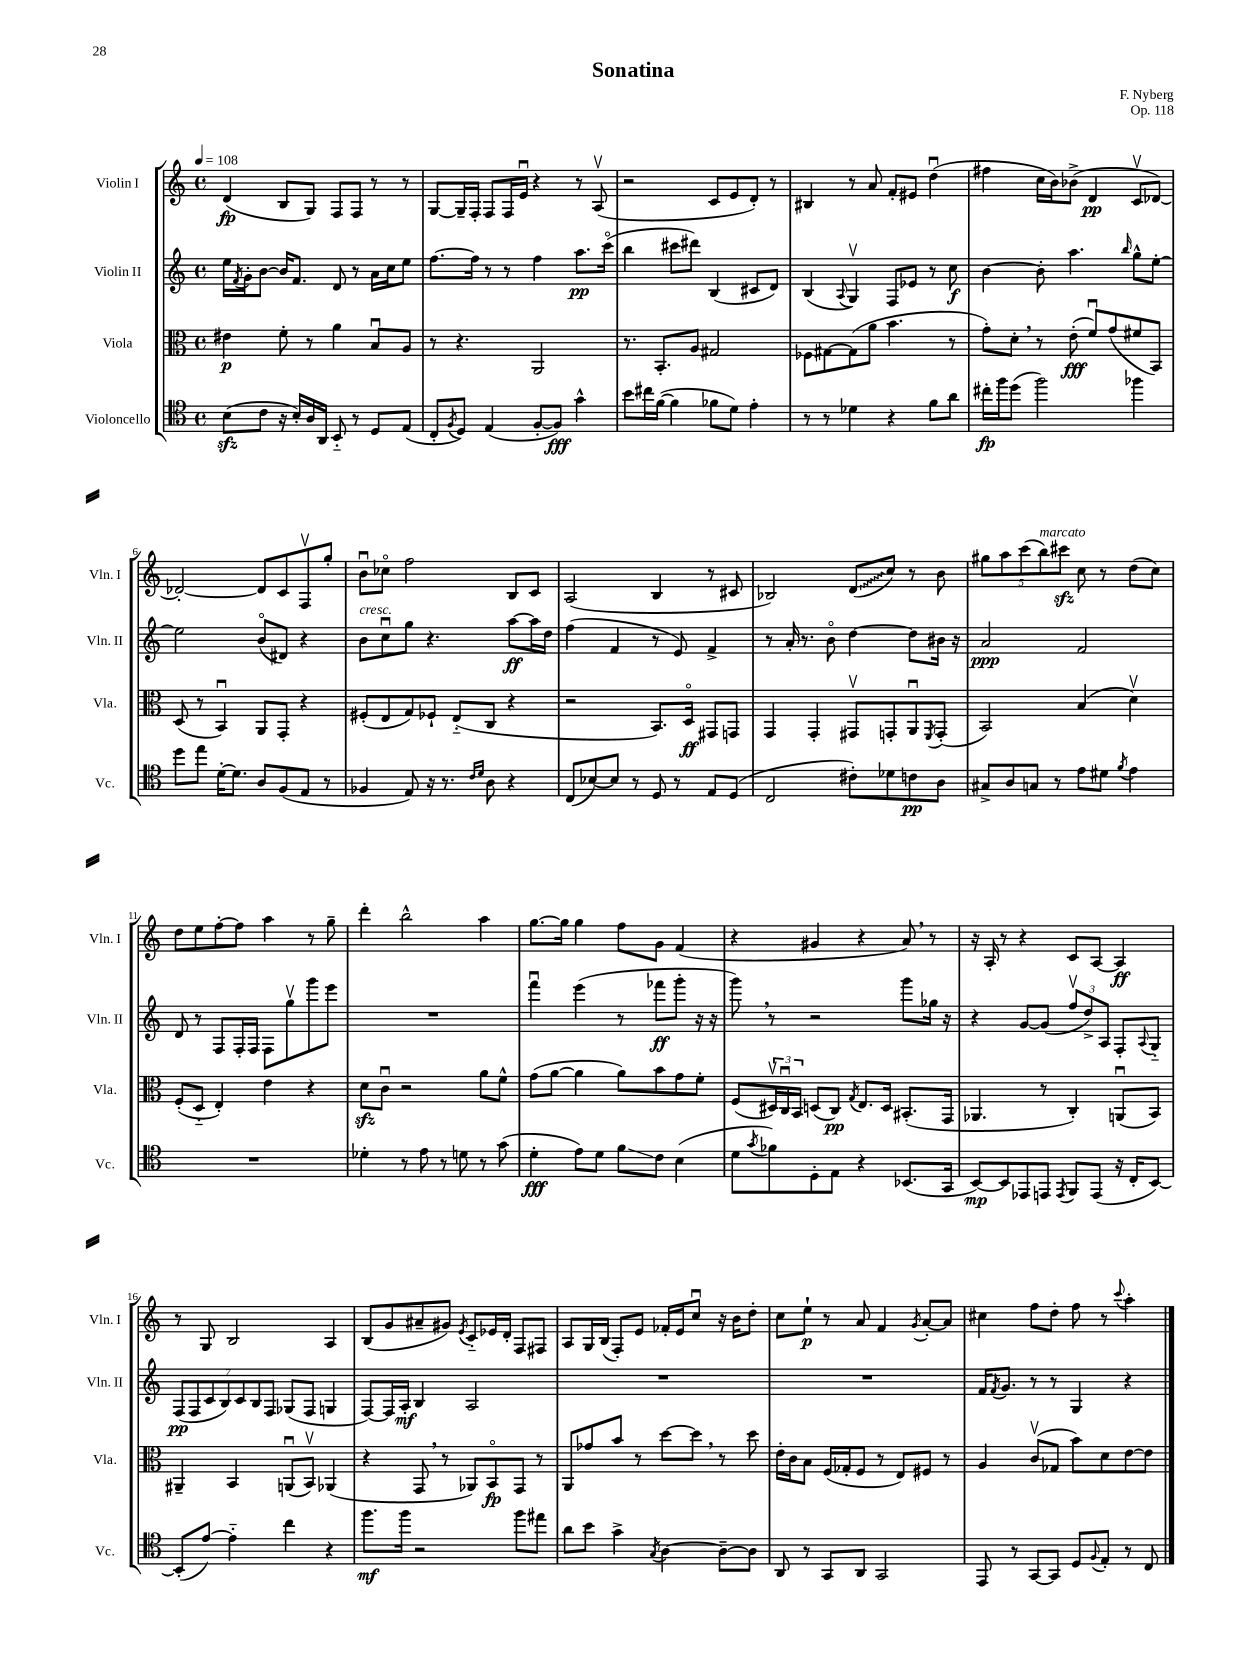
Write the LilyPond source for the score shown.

\header { title = "Sonatina" composer = "F. Nyberg" opus = "Op. 118" }
<<
\new StaffGroup <<
\new Staff = "s0" \with { instrumentName = "Violin I" shortInstrumentName = "Vln. I" } {
    \clef treble \key c \major \defaultTimeSignature \time 4/4 \tempo 4 = 108
    d'4\fp( b8 g8) f8 f8 r8 r8 |
    g8~ g16-- f16-. f8 f16 e'16\downbow r4 r8 a8\upbow( |
    r2 c'8 e'8 d'8-.) r8 |
    bis4 r8 a'8 f'8-. eis'8 d''4\downbow( |
    fis''4 c''16 b'16) bes'8->( d'4\pp c'8\upbow des'8~) |
    des'2~-. des'8 c'8 f8\upbow g''8-. |
    b'8\downbow ces''8\flageolet f''2 b8 c'8 |
    a2( b4 r8 cis'8 |
    bes2) \once \override Glissando.style = #'zigzag d'8\glissando( c''8) r8 b'8 |
    \tuplet 5/4 { gis''8 a''8 c'''8( b''8^\markup { \italic "marcato" }) cis'''8\sfz } c''8 r8 d''8( c''8) |
    d''8 e''8 f''8~-. f''8 a''4 r8 g''8-- |
    d'''4-. b''2-^ a''4 |
    g''8.~ g''16 g''4 f''8 g'8 f'4( |
    r4 gis'4 r4 a'8) \breathe r8 |
    r16 a16-. r8 r4 c'8 a8~ a4\ff |
    r8 g8 b2 a4 |
    b8( g'8 ais'8-- gis'8) \acciaccatura { e'8 } c'8-_ ees'16 d'16-. f8 fis8 |
    a8 g16 b16( f8-.) e'8 fes'16-. e'16 c''8\downbow r16 b'16 d''8-. |
    c''8 e''8-!\p r8 a'8 f'4 \acciaccatura { g'8 } a'8~-. a'8 |
    cis''4 f''8 d''8-. f''8 r8 \appoggiatura { c'''8 } a''4-. \bar "|." |
}
\new Staff = "s1" \with { instrumentName = "Violin II" shortInstrumentName = "Vln. II" } {
    \clef treble \key c \major \defaultTimeSignature \time 4/4
    e''16 \acciaccatura { f'8 } g'16-. b'8~ b'16 f'8. d'8 r8 a'16 c''16 e''8 |
    f''8.~ f''16 r8 r8 f''4 a''8.\pp c'''16\flageolet( |
    b''4 cis'''8 dis'''8) b4( cis'8 d'8) |
    b4( \appoggiatura { a8 } g4\upbow) f8 ees'8 r8 c''8\f |
    b'4~ b'8-. a''4. \grace { b''16 } g''8-^ e''8~-. |
    e''2 b'8\flageolet( dis'8) r4 |
    b'8^\markup { \italic "cresc." } c''8\downbow g''8 r4. a''8~\ff a''16 d''16 |
    f''4( f'4 r8 e'8) f'4-> |
    r8 a'16-. r8. b'8\flageolet d''4~ d''8 bis'16 r16 |
    a'2\ppp f'2 |
    d'8 r8 f8 f16-. f16 f8 g''8\upbow g'''8 e'''8 |
    R1 |
    f'''4\downbow e'''4( r8 fes'''8\ff g'''8-. r16 r16 |
    g'''8) \breathe r8 r2 g'''8 ges''16 r16 |
    r4 g'8~ g'8( \tuplet 3/2 { f''8\upbow d''8->) a8 } f8-. \appoggiatura { a8 } g8-_ |
    \tuplet 7/4 { f8\pp( f8 c'8 b8) c'8 b8 f8 } ges8( f8 g4 |
    f8~) f16 a16-.\mf b4 a2 |
    R1 |
    R1 |
    f'16 \acciaccatura { f'8 } g'8. r8 r8 g4 r4 \bar "|." |
}
\new Staff = "s2" \with { instrumentName = "Viola" shortInstrumentName = "Vla." } {
    \clef alto \key c \major \defaultTimeSignature \time 4/4
    eis'4\p f'8-. r8 a'4 b8\downbow a8 |
    r8 r4. a,2 |
    r8. b,8.-. a8 gis2 |
    fes8 gis8~ gis8( a'8 b'4. r8 |
    g'8-.) d'8-. \breathe r8 e'8-.\fff( f'8\downbow) g'8( fis'8 b,8) |
    d8( r8 b,4\downbow) a,8 g,8-. r4 |
    fis8-.( e8 g8) fes8-! e8-_( c8 r4 |
    r2 b,8.) d16\flageolet\ff gis,8 g,8 |
    g,4 g,4-. gis,8\upbow g,8-. a,8\downbow \acciaccatura { f,8 } g,8-.( |
    b,2) b4( d'4\upbow) |
    f8-.( d8-_ e4-.) e'4 r4 |
    d'8\sfz c'8\downbow r2 a'8 f'8-^ |
    g'8( a'8~ a'4 a'8) b'8 g'8 f'8-. |
    f8( \tuplet 3/2 { dis16\upbow) c16\downbow b,16 } d8( c8\pp) \acciaccatura { g8 } e8. d16 bis,8.-.( g,16 |
    aes,4. r8 c4-.) a,8\downbow( b,8) |
    ais,4-- b,4 a,8\downbow( b,8\upbow) aes,4( |
    r4 g,8 \breathe r8 aes,8) b,8\flageolet\fp g,8 r8 |
    a,8 ges'8 b'8 r8 d''8~ d''8 \breathe r8 d''8 |
    e'16-. c'16 b8 f16( ges16-. f8 r8 e8) fis8 r8 |
    a4 c'8\upbow( ges8 b'8) d'8 e'8~ e'8 \bar "|." |
}
\new Staff = "s3" \with { instrumentName = "Violoncello" shortInstrumentName = "Vc." } {
    \clef tenor \key c \major \defaultTimeSignature \time 4/4
    b8\sfz( c'8 r16 b16-.) a16 a,16 b,8-_ r8 d8 e8( |
    c8-. \acciaccatura { f8 } d8) e4( f8~-. f8\fff) g'4-^ |
    b'8 cis''16 f'16~( f'4 fes'8 d'8) e'4-. |
    r8 r8 des'4 r4 f'8 a'8 |
    cis''16-.\fp f''16 d''8( f''2) fes''4 |
    d''8 e''8 d'16~-. d'8. a8 f8( e8 r8 |
    fes4 e8) r16 r8. \grace { c'16 d'16 } a8 r4 |
    c8( bes8~) bes8 r8 d8 r8 e8 d8( |
    c2 cis'8-.) des'8 c'8\pp a8 |
    gis8-> a8 g8 r8 e'8 dis'8 \acciaccatura { f'8 } e'4 |
    R1 |
    des'4-. r8 e'8 r8 d'8 r8 g'8( |
    d'4-.\fff e'8) d'8 f'8\glissando c'8 b4( |
    d'8 \acciaccatura { g'8 } fes'8) d8-. e8 r4 bes,8.( g,16 |
    b,8~\mp) b,8 ees,8 e,8 \acciaccatura { e,8 } f,8 e,8( r16 c16-. b,8~) |
    b,8-.( e'8~) e'4-_ c''4 r4 |
    f''8.\mf f''16 r2 f''8 eis''8 |
    a'8 b'8 g'4-> \acciaccatura { g8 } a4~ a8~-- a8 |
    a,8 r8 g,8 a,8 g,2 |
    e,8 r8 g,8~ g,8 d8 \appoggiatura { f8 } e8-. r8 c8 \bar "|." |
}
>>
>>
